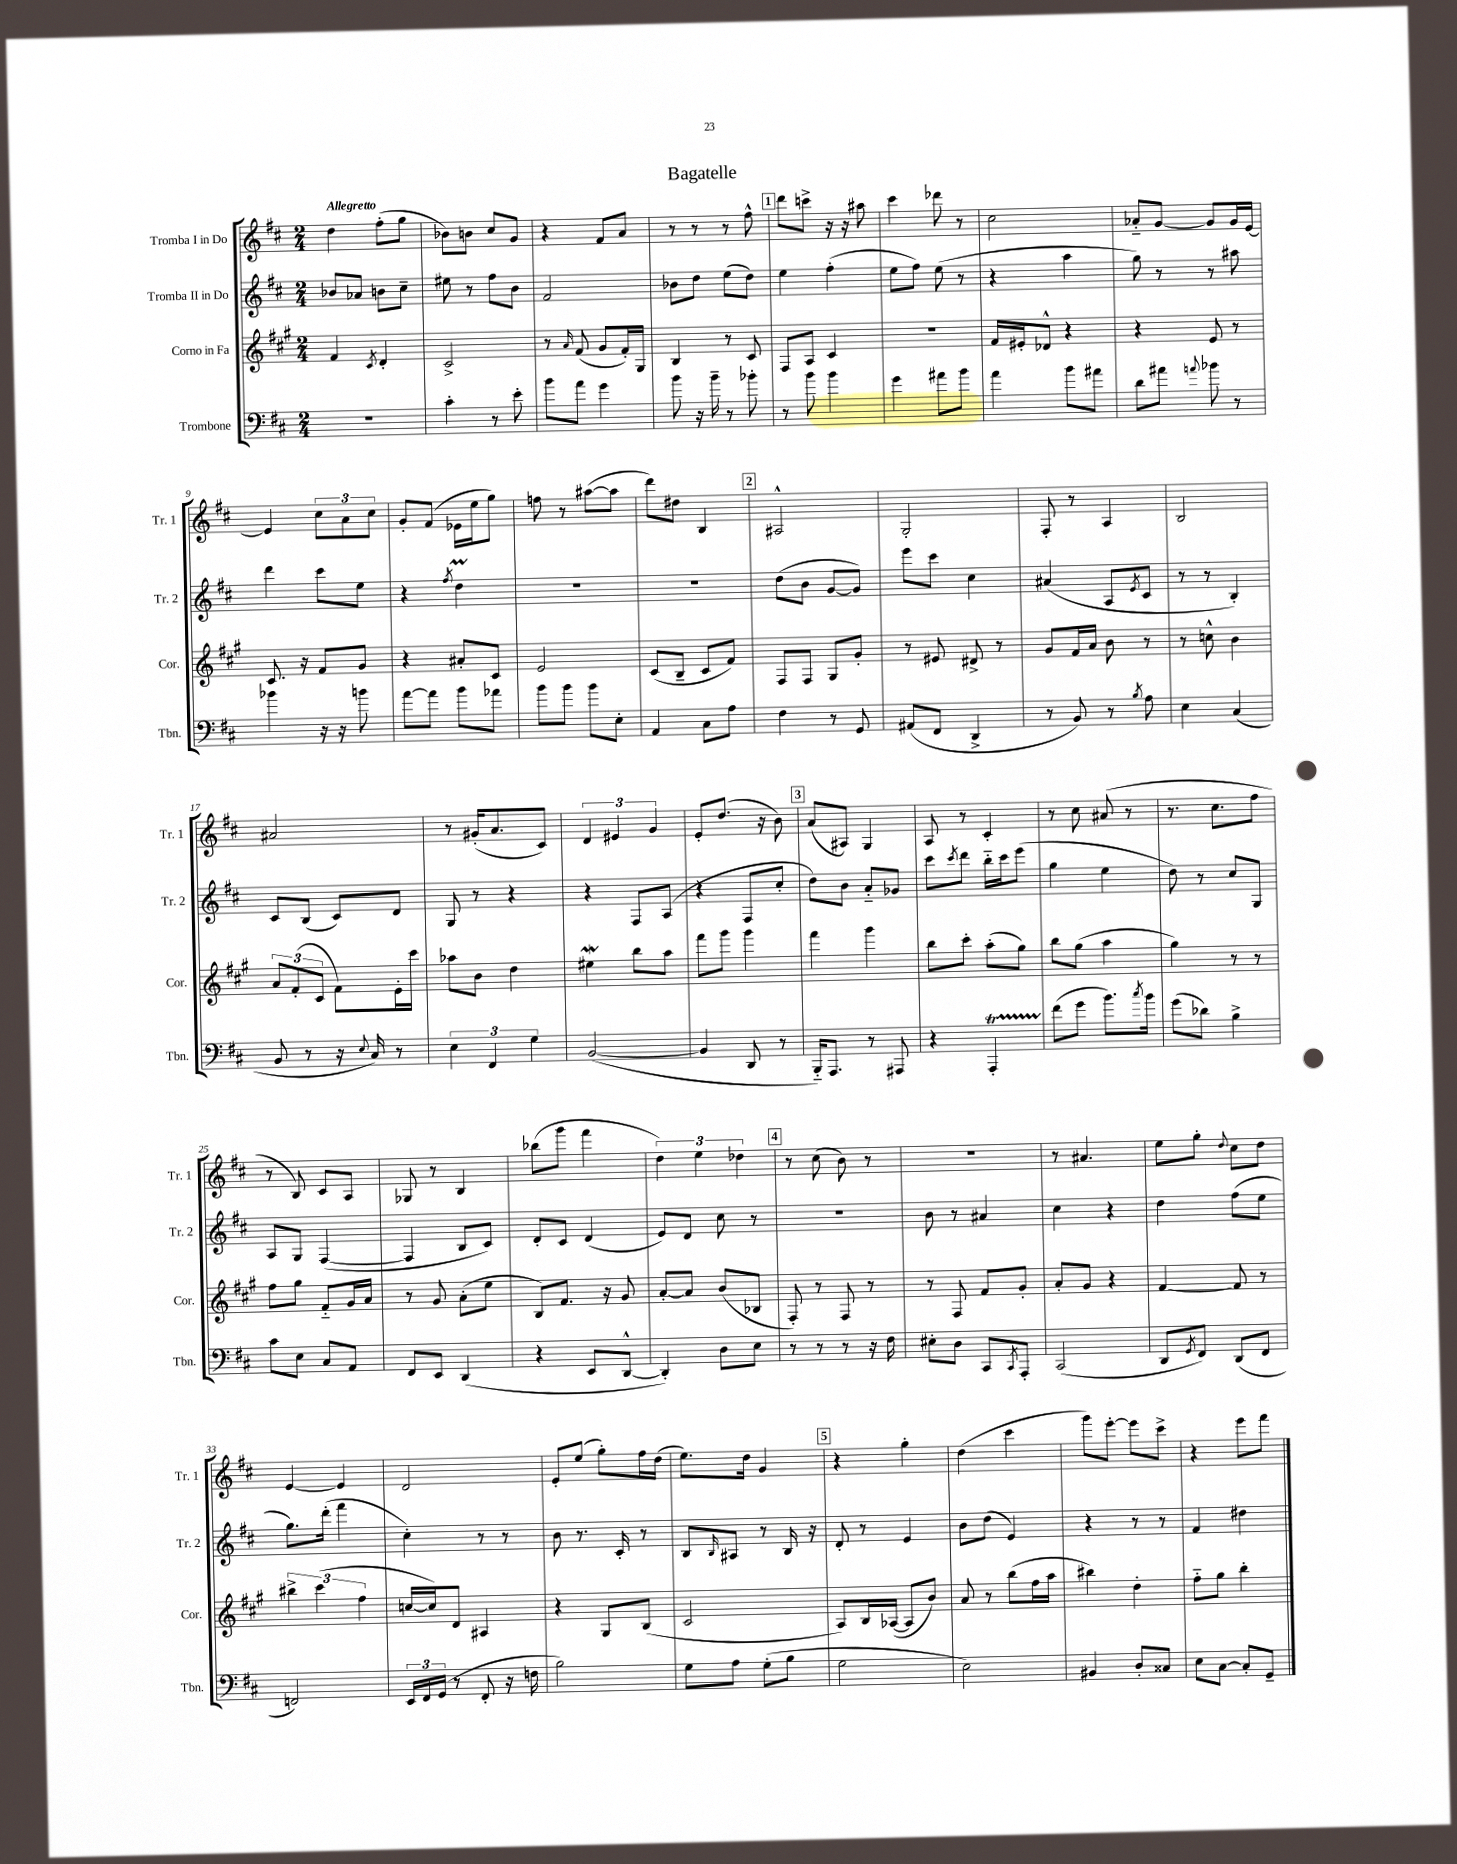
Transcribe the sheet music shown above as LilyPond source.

\header { title = "Bagatelle" }
<<
\new StaffGroup <<
\new Staff = "s0" \with { instrumentName = "Tromba I in Do" shortInstrumentName = "Tr. 1" } {
    \clef treble \key d \major \numericTimeSignature \time 2/4 \tempo "Allegretto"
    d''4 fis''8-.( g''8 |
    bes'8) b'8 cis''8 g'8 |
    r4 fis'8 a'8 |
    r8 r8 r8 fis''8-^ |
    \mark \markup { \box "1" } d'''8 c'''8-> r16 r16 ais''8 |
    cis'''4 des'''8 r8 |
    cis''2 |
    aes'8-_ g'8~ g'8 g'16 e'16~ |
    e'4 \tuplet 3/2 { cis''8 a'8 cis''8 } |
    g'8-. fis'8( ees'16 e''16 g''8) |
    f''8 r8 ais''8~( ais''8 |
    d'''8) dis''8 b4 |
    \mark \markup { \box "2" } ais2-^ |
    g2-. |
    fis8-. r8 a4 |
    b2 |
    ais'2 |
    r8 gis'16-.( a'8. cis'8) |
    \tuplet 3/2 { d'4 eis'4 g'4 } |
    e'8-. d''8.( r16 b'8) |
    \mark \markup { \box "3" } a'8( ais8) g4 |
    a8 r8 cis'4-. |
    r8 cis''8 ais'8( r8 |
    r8. cis''8. fis''8 |
    r8 b8) cis'8 a8 |
    ges8 r8 b4 |
    bes''8( g'''8 fis'''4 |
    \tuplet 3/2 { d''4) e''4 des''4 } |
    \mark \markup { \box "4" } r8 cis''8( b'8) r8 |
    r2 |
    r8 ais'4. |
    e''8 g''8-. \appoggiatura { d''8 } cis''8 d''8 |
    e'4~ e'4 |
    d'2 |
    e'8-. e''8( g''8-.) fis''16 d''16( |
    e''8.) d''16 g'4 |
    \mark \markup { \box "5" } r4 g''4-. |
    d''4( cis'''4 |
    g'''8) e'''8~-. e'''8 cis'''8-> |
    r4 e'''8 fis'''8 \bar "|." |
}
\new Staff = "s1" \with { instrumentName = "Tromba II in Do" shortInstrumentName = "Tr. 2" } {
    \clef treble \key d \major \numericTimeSignature \time 2/4
    bes'8 aes'8 b'8 cis''8-- |
    eis''8 r8 fis''8 b'8 |
    fis'2 |
    bes'8 d''8 e''8( d''8) |
    \mark \markup { \box "1" } e''4 fis''4-.( |
    e''8 fis''8) e''8( r8 |
    r4 a''4 |
    g''8) r8 r8 ais''8 |
    d'''4 cis'''8 e''8 |
    r4 \acciaccatura { fis''8 } d''4\prall |
    R2 |
    R2 |
    \mark \markup { \box "2" } d''8( b'8 g'8~ g'8) |
    e'''8 cis'''8 cis''4 |
    ais'4( a8 \acciaccatura { e'8 } cis'8 |
    r8 r8 b4-.) |
    cis'8 b8( cis'8) d'8 |
    g8 r8 r4 |
    r4 fis8 a8( |
    r4 fis8 cis''8-. |
    \mark \markup { \box "3" } d''8) b'8 a'8-_ ges'8 |
    cis'''8 \acciaccatura { cis'''8 } d'''8 b''16-_ cis'''16 e'''8( |
    g''4 e''4 |
    d''8) r8 cis''8 g8 |
    a8 g8 fis4~( |
    fis4 b8 cis'8) |
    d'8-. cis'8 d'4( |
    e'8) d'8 cis''8 r8 |
    \mark \markup { \box "4" } r2 |
    b'8 r8 ais'4 |
    cis''4 r4 |
    d''4 fis''8( e''8 |
    g''8.) d'''16-.( fis'''4 |
    cis''4-.) r8 r8 |
    b'8 r8. cis'16-. r8 |
    b8 \grace { b16 } ais8 r8 b16 r16 |
    \mark \markup { \box "5" } d'8-. r8 e'4 |
    b'8 d''8( e'4) |
    r4 r8 r8 |
    fis'4 dis''4 \bar "|." |
}
\new Staff = "s2" \with { instrumentName = "Corno in Fa" shortInstrumentName = "Cor." } {
    \clef treble \key a \major \numericTimeSignature \time 2/4
    fis'4 \acciaccatura { cis'8 } d'4-. |
    cis'2-> |
    r8 \grace { a'16 } fis'8( gis'8 fis'16-.) gis16 |
    b4 r8 cis'8 |
    \mark \markup { \box "1" } fis8 a8 cis'4 |
    r2 |
    fis'16 eis'16-. des'8-^ r4 |
    r4 e'8 r8 |
    cis'8. r16 fis'8 gis'8 |
    r4 ais'8-. cis'8 |
    e'2 |
    cis'8( b8-- cis'8 fis'8) |
    \mark \markup { \box "2" } fis8 fis8 gis8 gis'8-. |
    r8 eis'8 dis'8-> r8 |
    gis'8 fis'16 a'16 b'8 r8 |
    r8 c''8-^ b'4 |
    \tuplet 3/2 { a'8 fis'8-.( cis'8 } fis'8) e'16-. cis'''16 |
    aes''8 b'8 d''4 |
    eis''4\mordent b''8 a''8 |
    fis'''8 gis'''8 gis'''4 |
    \mark \markup { \box "3" } fis'''4 gis'''4 |
    b''8 cis'''8-. a''8-.( gis''8) |
    b''8 gis''8( a''4 |
    gis''4) r8 r8 |
    fis''8 gis''8 fis'8-_ gis'16 a'16 |
    r8 gis'8 a'8-.( e''8 |
    b8) fis'8. r16 gis'8 |
    a'8~-. a'8 b'8( bes8 |
    \mark \markup { \box "4" } fis8-.) r8 fis8 r8 |
    r8 fis8 fis'8 gis'8-. |
    a'8-. gis'8 r4 |
    fis'4~ fis'8 r8 |
    \tuplet 3/2 { bis''4-> cis'''4( fis''4 } |
    c''16~ c''16) d'8 ais4 |
    r4 gis8 b8( |
    cis'2 |
    \mark \markup { \box "5" } a8) b16 aes16~( aes8 b'8) |
    a'8 r8 b''8( fis''16 a''16 |
    bis''4) d''4-. |
    fis''8-_ gis''8 b''4-. \bar "|." |
}
\new Staff = "s3" \with { instrumentName = "Trombone" shortInstrumentName = "Tbn." } {
    \clef bass \key d \major \numericTimeSignature \time 2/4
    r2 |
    cis'4-. r8 e'8-. |
    b'8 a'8 g'4 |
    b'8 r16 b'16-- r8 bes'8-. |
    \mark \markup { \box "1" } r8 b'8 b'4 |
    g'4 ais'8 b'8 |
    a'4 b'8 ais'8 |
    d'8 ais'8 \appoggiatura { a'8 } bes'8 r8 |
    bes'4 r16 r16 b'8 |
    a'8~ a'8 b'8 aes'8 |
    b'8 b'8 b'8 e8-. |
    a,4 cis8 a8 |
    \mark \markup { \box "2" } fis4 r8 g,8 |
    ais,8( fis,8 d,4-> |
    r8 b,8) r8 \acciaccatura { b8 } a8 |
    e4 cis4( |
    b,8 r8 r16 \appoggiatura { e8 } cis16) r8 |
    \tuplet 3/2 { e4 fis,4 g4 } |
    b,2~( |
    b,4 d,8 r8 |
    \mark \markup { \box "3" } b,,16-_) a,,8. r8 ais,,8 |
    r4 a,,4-.\startTrillSpan |
    fis'8\stopTrillSpan( g'8 b'8.) \acciaccatura { cis''8 } b'16 |
    g'8( des'8) b4-> |
    cis'8 e8 cis8 a,8 |
    fis,8 e,8 d,4( |
    r4 e,8 d,8~-^ |
    d,4-.) d8 e8 |
    \mark \markup { \box "4" } r8 r8 r8 r16 fis16 |
    eis8-. d8 cis,8 \acciaccatura { cis,8 } a,,8-. |
    cis,2( |
    d,8 \acciaccatura { g,8 } fis,8) d,8( fis,8 |
    f,2) |
    \tuplet 3/2 { e,16 fis,16 g,16( } r8 fis,8-. r16 f16 |
    b2) |
    g8 a8 g8-.( b8 |
    \mark \markup { \box "5" } g2 |
    e2) |
    bis,4 d8-. cisis8 |
    e8 cis8~ cis8-. g,8-- \bar "|." |
}
>>
>>
